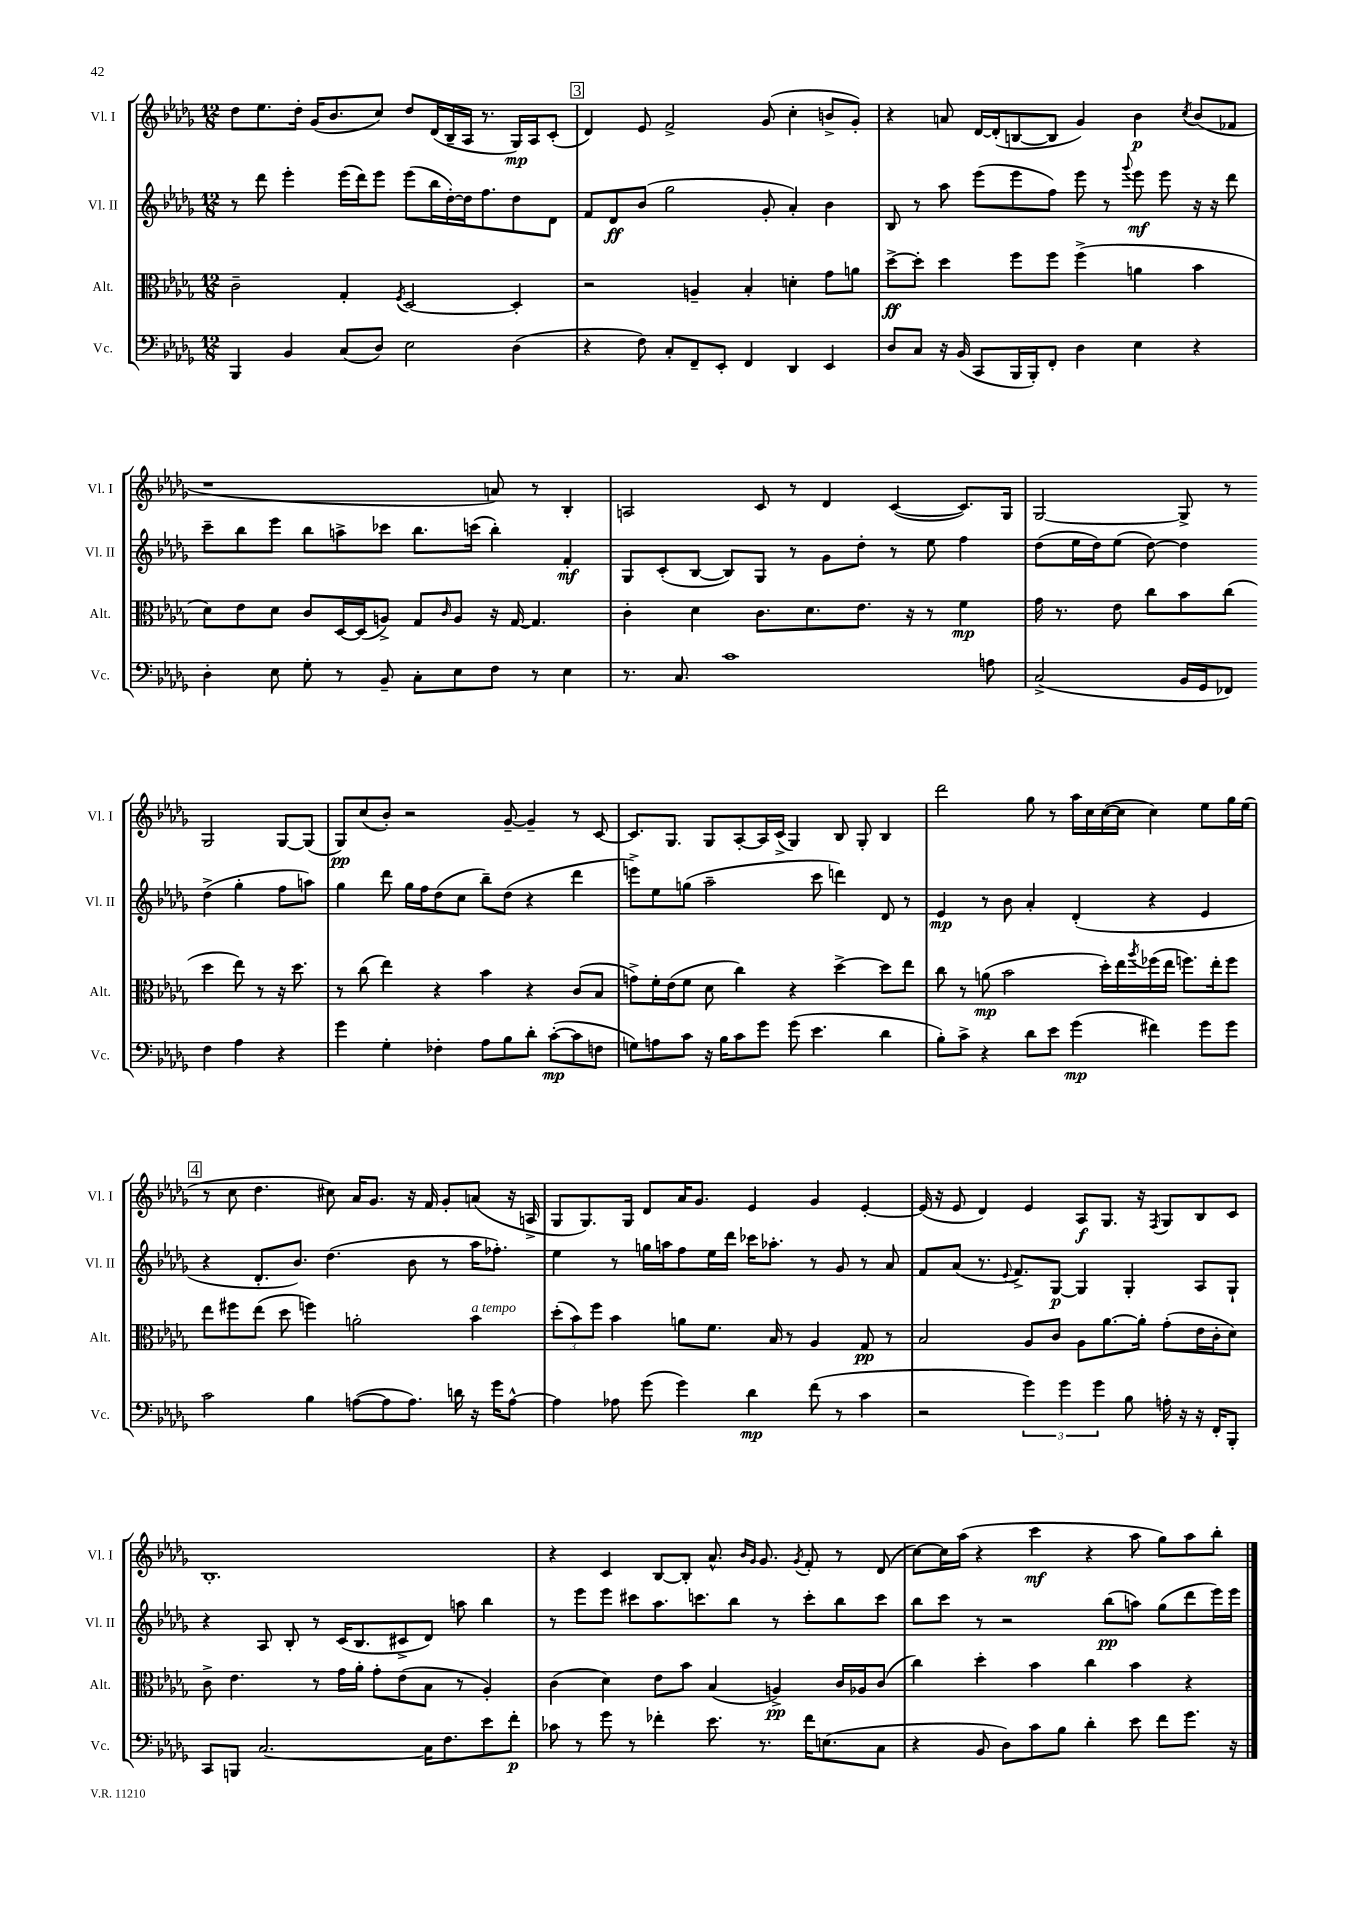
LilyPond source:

<<
\new StaffGroup <<
\new Staff = "s0" \with { instrumentName = "Vl. I" shortInstrumentName = "Vl. I" } {
    \clef treble \key des \major \numericTimeSignature \time 12/8
    des''8 ees''8. des''16-. ges'16( bes'8. c''8) des''8 des'16( bes16-- aes16 r8. ges16\mp) aes16 c'8-.( |
    \mark \markup { \box "3" } des'4) ees'8 f'2-> ges'8( c''4-. b'8-> ges'8-.) |
    r4 a'8 des'16~ des'16-.( b8~ b8 ges'4) bes'4\p \acciaccatura { c''8 } bes'8( fes'8 |
    r1 a'8) r8 bes4-. |
    a2 c'8 r8 des'4 c'4~( c'8.) ges16 |
    ges2~ ges8-> r8 ges2 ges8~ ges8( |
    ges8\pp) c''8( bes'8-.) r2 ges'8~-- ges'4-- r8 c'8~ |
    c'8. ges8. ges8 aes8~-. aes16 c'16->( ges4) bes8 ges8-. bes4 |
    des'''2 ges''8 r8 aes''16 c''16 c''16~( c''16 c''4) ees''8 ges''16 ees''16( |
    \mark \markup { \box "4" } r8 c''8 des''4. cis''8) aes'16 ges'8. r16 f'16 ges'8-. a'8( r16 a16-> |
    ges8 ges8.) ges16 des'8 aes'16 ges'8. ees'4 ges'4 ees'4~-. |
    ees'16( r16 ees'8 des'4) ees'4 aes8\f ges8. r16 \acciaccatura { f8 } ges8 bes8 c'8 |
    bes1.-. |
    r4 c'4 bes8~ bes8-. aes'8.-^ \grace { bes'16 ges'16 } ges'8. \acciaccatura { ges'8 } f'8-. r8 des'8( |
    c''8~) c''16 aes''16( r4 c'''4\mf r4 aes''8 ges''8) aes''8 bes''8-. \bar "|." |
}
\new Staff = "s1" \with { instrumentName = "Vl. II" shortInstrumentName = "Vl. II" } {
    \clef treble \key des \major \numericTimeSignature \time 12/8
    r8 des'''8 ees'''4-. ees'''16( des'''16) ees'''8 ees'''8( bes''16 des''16~-.) des''16 f''8. des''8 des'8 |
    \mark \markup { \box "3" } f'8 des'8\ff bes'8( ges''2 ges'8-. aes'4-.) bes'4 |
    bes8 r8 aes''8 ees'''8( ees'''8 f''8) ees'''8 r8 \appoggiatura { ges'''8 } ees'''8\mf ees'''8 r16 r16 des'''8 |
    c'''8-- bes''8 ees'''8 bes''8 a''8-> ces'''8 bes''8. c'''16( bes''4-.) f'4-.\mf |
    ges8 c'8-.( bes8~ bes8) ges8 r8 ges'8 des''8-. r8 ees''8 f''4 |
    des''8( ees''16 des''16) ees''8( des''8~) des''4 des''4->( ges''4-. f''8 a''8) |
    ges''4 des'''8 ges''16 f''16 des''8( c''8 bes''8--) des''8( r4 des'''4 |
    e'''8->) ees''8 g''8( aes''2-- c'''8 d'''4) des'8 r8 |
    ees'4\mp r8 bes'8 aes'4-. des'4-.( r4 ees'4 |
    \mark \markup { \box "4" } r4 des'8.-. bes'8.) des''4.( bes'8 r8 aes''16 fes''8.-.) |
    ees''4 r8 g''16 a''16 f''8 ees''16 des'''16 ces'''16 aes''8.-. r8 ges'8 r8 aes'8 |
    f'8 aes'8( r8. \appoggiatura { ees'8 } f'8.->) ges8~\p ges4 ges4-. aes8 ges8-! |
    r4 aes8 bes8-. r8 c'16( bes8. cis'8-> des'8) a''8 bes''4 |
    r8 ees'''8 ees'''8 cis'''8 aes''8. c'''8. bes''8 r8 c'''8-. bes''8 c'''8 |
    bes''8 c'''8 r8 r2 bes''8\pp( a''8) ges''8( des'''8 ees'''16) ees'''16 \bar "|." |
}
\new Staff = "s2" \with { instrumentName = "Alt." shortInstrumentName = "Alt." } {
    \clef alto \key des \major \numericTimeSignature \time 12/8
    c'2-- ges4-. \acciaccatura { f8 } des2~ des4-. |
    \mark \markup { \box "3" } r2 a4-- bes4-. d'4-. ges'8 a'8 |
    des''8~->\ff des''8-. des''4 f''8 f''8 f''4->( a'4 bes'4 |
    des'8) ees'8 des'8 c'8 des16~ des16( a8->) ges8 \grace { c'16 } a8 r16 ges16~ ges4. |
    c'4-. des'4 c'8. des'8. ees'8. r16 r8 f'4\mp |
    ges'16 r8. ees'8 c''8 bes'8 c''8( des''4 ees''8) r8 r16 des''8. |
    r8 c''8( ees''4) r4 bes'4 r4 c'8( bes8 |
    g'8->) f'16-. ees'16( f'8 des'8 c''4) r4 des''4~-> des''8 ees''8 |
    c''8 r8 a'8\mp( bes'2 des''16-.) ees''16 \acciaccatura { aes''8 } fes''16( ees''16 f''8.) ees''16-. f''8 |
    \mark \markup { \box "4" } ees''8 fis''8 ees''8( des''8 f''4) a'2-. bes'4^\markup { \italic "a tempo" } |
    \tuplet 3/2 { des''8-.( bes'8) f''8 } bes'4 a'8 f'8. bes16 r8 aes4 ges8\pp r8 |
    bes2 aes8 c'8 aes8 aes'8.~ aes'16-. ges'8-.( ees'16 c'16-. des'8) |
    c'8-> ees'4. r8 ges'16 aes'16-. ges'8-. ees'8( bes8 r8 aes4-.) |
    c'4( des'4) ees'8 bes'8 bes4( a4->\pp) c'16 aes16 c'8( |
    c''4) des''4-. bes'4 c''4 bes'4 r4 \bar "|." |
}
\new Staff = "s3" \with { instrumentName = "Vc." shortInstrumentName = "Vc." } {
    \clef bass \key des \major \numericTimeSignature \time 12/8
    bes,,4 bes,4 c8( des8) ees2 des4( |
    \mark \markup { \box "3" } r4 f8) c8-. f,8-- ees,8-. f,4 des,4 ees,4 |
    des8 c8 r16 bes,16( c,8 bes,,16 bes,,16-.) f,8-. des4 ees4 r4 |
    des4-. ees8 ges8-. r8 bes,8-- c8-. ees8 f8 r8 ees4 |
    r8. c8. c'1 a8 |
    c2->( bes,16 ges,16 fes,8) f4 aes4 r4 |
    ges'4 ges4-. fes4-. aes8 bes8 des'8-. c'8~-.\mp( c'8 f8 |
    g8) a8 c'8 r16 bes16 c'8 ges'8 ges'8( ees'4. des'4 |
    bes8-.) c'8-> r4 des'8 ees'8 ges'4\mp( fis'4) ges'8 ges'8 |
    \mark \markup { \box "4" } c'2 bes4 a8~( a8 a8.) d'16 r16 ges'16 a8~-^ |
    a4 aes8 ges'8( ges'4) des'4\mp f'8( r8 c'4 |
    r2 \tuplet 3/2 { ges'4) ges'4 ges'4 } bes8 a16-. r16 r16 f,16-. bes,,8-. |
    c,8 b,,8 c2.~ c16 f8. ees'8 f'8-.\p |
    ces'8 r8 ges'8 r8 fes'4-. ees'8. r8. fes'16 e8.( c8 |
    r4 bes,8 des8) c'8 bes8 des'4-. ees'8 f'8 ges'8. r16 \bar "|." |
}
>>
>>
\layout { \context { \Score \remove "Bar_number_engraver" } }
